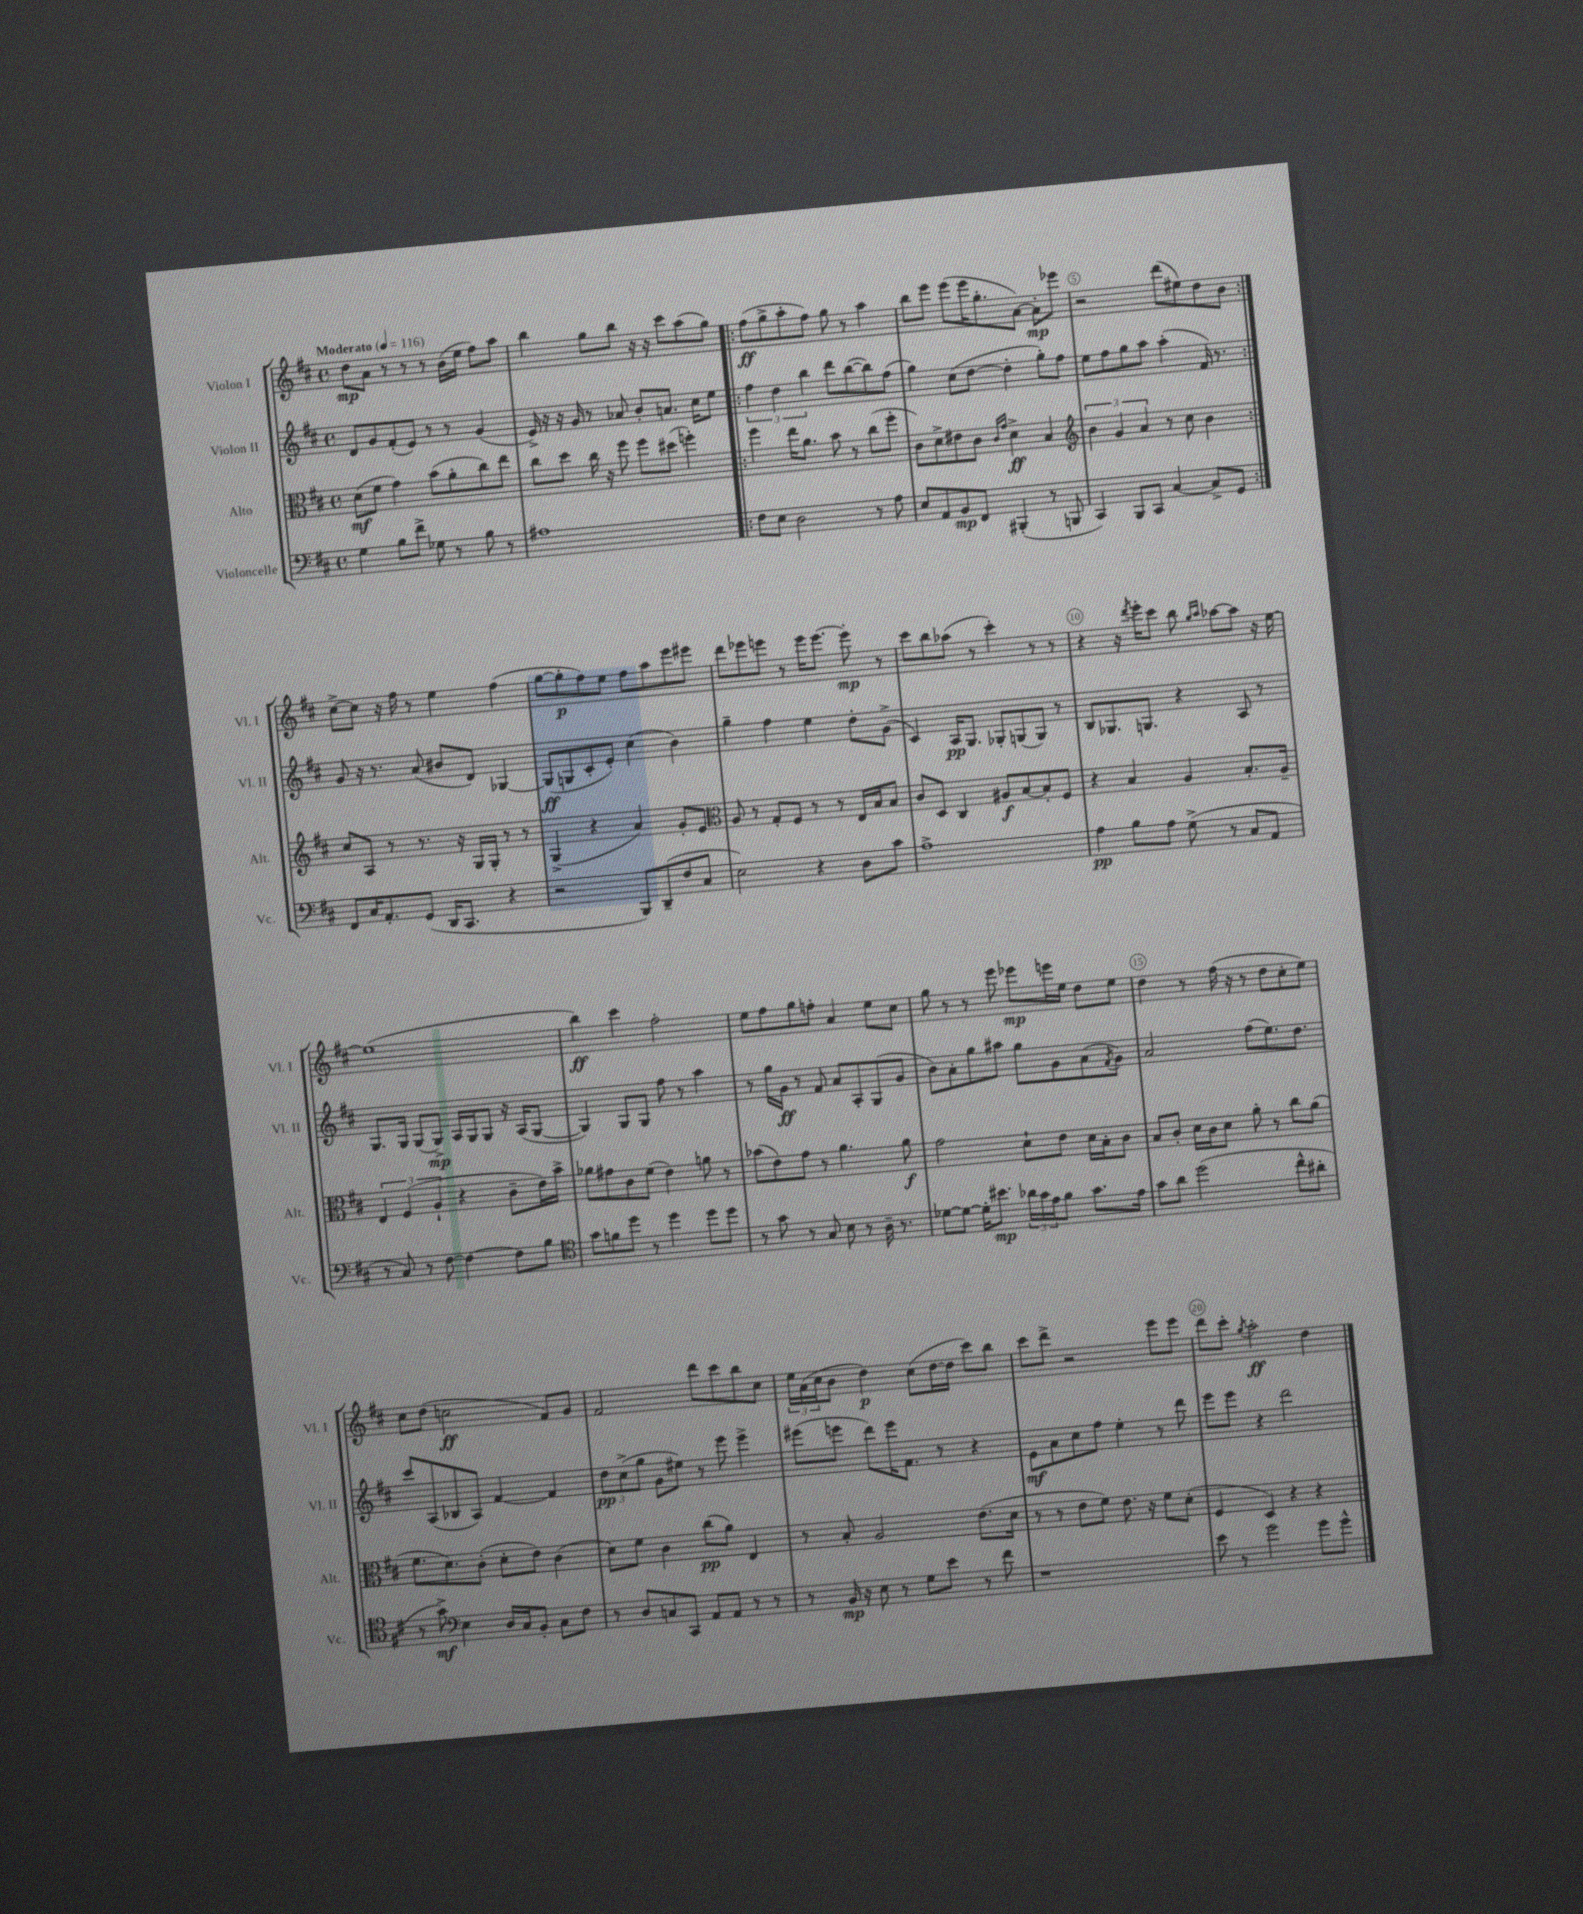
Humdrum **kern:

**kern	**dynam	**kern	**dynam	**kern	**dynam	**kern	**dynam
*part4	*part4	*part3	*part3	*part2	*part2	*part1	*part1
*staff4	*staff4	*staff3	*staff3	*staff2	*staff2	*staff1	*staff1
*I"Violoncelle	*	*I"Alto	*	*I"Violon II	*	*I"Violon I	*
*I'Vc.	*	*I'Alt.	*	*I'Vl. II	*	*I'Vl. I	*
*clefF4	*	*clefC3	*	*clefG2	*	*clefG2	*
*k[f#c#]	*	*k[f#c#]	*	*k[f#c#]	*	*k[f#c#]	*
*M4/4	*	*M4/4	*	*M4/4	*	*M4/4	*
*met(c)	*	*met(c)	*	*met(c)	*	*met(c)	*
*MM116	*	*MM116	*	*MM116	*	*MM116	*
=1	=1	=1	=1	=1	=1	=1	=1
!	!	!	!	!	!	!LO:TX:a:B:t=Moderato	!
4G\	.	(8d\L	mf	8d/L	.	8dd\L	mp
.	.	8f#\J	.	8g/	.	8a\J	.
8B\L	.	4g\)	.	(8f#'/	.	8r	.
8f#^\J	.	.	.	8e/J)	.	8r	.
8G-X\	.	(8b\L	.	8r	.	8r	.
8r	.	8a'\	.	8r	.	(16b\LL	.
.	.	.	.	.	.	16ee\JJ	.
8B\	.	8cc#\)	.	(4g/	.	8ff#\L)	.
8r	.	8ee\J	.	.	.	8aa\J	.
=2	=2	=2	=2	=2	=2	=2	=2
1A#X	.	8cc#\L	.	16e^/)	.	4bb\	.
.	.	.	.	16r	.	.	.
.	.	8dd\J	.	16r	.	.	.
.	.	.	.	16g/	.	.	.
.	.	16cc#\	.	8r	.	8gg\L	.
.	.	16r	.	.	.	.	.
.	.	8ff#\	.	8a-X/	.	8bb\J	.
.	.	8ff#\L	.	8b'/L	.	16r	.
.	.	.	.	.	.	16r	.
.	.	(8dd#X\J	.	8.an/J	.	8ccc#\L	.
.	.	4ffn'\)	.	.	.	(8aa\	.
.	.	.	.	16cc#\KL	.	.	.
.	.	.	.	8ee\J	.	8gg\J)	.
=3!|:	=3!|:	=3!|:	=3!|:	=3!|:	=3!|:	=3!|:	=3!|:
8F#\L	.	4ff#\	.	6ff#\	.	(8ff#\L	ff
8E\J	.	.	.	.	.	8gg^\	.
.	.	.	.	6dd\	.	.	.
2D\	.	16ee\KL	.	.	.	8aa'\	.
.	.	8.a\J	.	.	.	.	.
.	.	.	.	6bb\	.	.	.
.	.	.	.	.	.	8ff#\J)	.
.	.	8b\	.	8ddd\L	.	8gg\	.
.	.	8r	.	([8bb\	.	8r	.
8r	.	(8cc#\L	.	8bb\])	.	4aa\	.
8A\	.	8ff#'\J	.	(8ff#\J	.	.	.
=4	=4	=4	=4	=4	=4	=4	=4
8E/L	.	8c#\L)	.	4gg\)	.	8bb\L	.
8AA/	.	8d^\	.	.	.	8eee\J	.
8BB/	mp	8e#X\	.	(8cc#\L	.	(8eee\L	.
8FF#/J	.	8c#\J	.	[8dd\J	.	16eee\K	.
.	.	.	.	.	.	8.gg'\	.
.	.	16qqc#/LL	.	.	.	.	.
.	.	16qqg/JJ	.	.	.	.	.
(4BBB#X'/	.	4d^\	ff	4dd'\]	.	.	.
.	.	.	.	.	.	[8a\J)	.
8r	.	4B/	.	8gg'\L)	.	8a'\L]	mp
8BBBn/	.	.	.	8ff#\J	.	8eee-X\J	.
=5	=5	=5	=5	=5	=5	=5	=5
*	*	*clefG2	*	*	*	*	*
4CC#/)	.	6b\	.	8ee\L	.	2r	.
.	.	.	.	8ff#\	.	.	.
.	.	6g/	.	.	.	.	.
8BBB/L	.	.	.	8gg\	.	.	.
.	.	6a/	.	.	.	.	.
8CC#/J	.	.	.	8aa\J	.	.	.
[4C#/	.	8r	.	(4aa'\	.	(8ddd\L	.
.	.	8cc#\	.	.	.	8ee#X\)	.
8C#^/L]	.	4b\	.	16f#/)	.	8dd\	.
.	.	.	.	8.r	.	.	.
8GG/J	.	.	.	.	.	8b\J	.
!!LO:LB:g=z
=6:|!	=6:|!	=6:|!	=6:|!	=6:|!	=6:|!	=6:|!	=6:|!
8FF#/L	.	8cc#/L	.	8g/	.	[8cc#^\L	.
16C#/K	.	8A/J	.	16r	.	8cc#\J]	.
8.AA'/	.	.	.	8.r	.	.	.
.	.	8r	.	.	.	16r	.
.	.	.	.	.	.	16ff#\	.
(8GG/J	.	8.r	.	(8a/	.	8r	.
16DD/KL	.	.	.	8b#X/L	.	4ee\	.
8.CC#/J	.	16r	.	.	.	.	.
.	.	16G/LL	.	8d/J)	.	.	.
.	.	16G'/JJ	.	.	.	.	.
4r	.	8r	.	[4G-X/	.	(4ff#\	.
.	.	8r	.	.	.	.	.
=7	=7	=7	=7	=7	=7	=7	=7
2r	.	(4G^/	.	(8G-/L]	ff	[8gg\L	.
.	.	.	.	8Gn/	.	8gg'\]	p
.	.	4r	.	8c#'/	.	8ff#\)	.
.	.	.	.	8e'/J)	.	8ee\J	.
8BBB/L)	.	4a/)	.	(4cc#\	.	8ff#\L	.
(8DD~/	.	.	.	.	.	8aa\	.
8F#/	.	8g'/L	.	4b\)	.	8eee\	.
8C#/J	.	8e/J	.	.	.	8eee#X\J	.
=8	=8	=8	=8	=8	=8	=8	=8
*	*	*clefC3	*	*	*	*	*
2E\)	.	8A/	.	4gg~\	.	8ddd\L	.
.	.	8r	.	.	.	8eee-X\	.
.	.	8G'/L	.	4ff#\	.	8eeen\J	.
.	.	8F#/J	.	.	.	8r	.
4r	.	8r	.	4ee\	.	16eee\KL	.
.	.	.	.	.	.	[8.eee\J	.
.	.	8r	.	.	.	.	.
8D\L	.	16E/LL	.	8dd'\L	.	8eee'\]	mp
.	.	16B/J	.	.	.	.	.
8c#\J	.	8B/J	.	(8g^\J	.	8r	.
=9	=9	=9	=9	=9	=9	=9	=9
1A^	.	8c#/L	.	4c#/)	.	8ccc#\L	.
.	.	8D/J	.	.	.	8bb\	.
.	.	4C#/	.	16A/KL	pp	(8aa-X\J	.
.	.	.	.	8.G/J	.	.	.
.	.	.	.	.	.	8r	.
.	.	8A#X/L	f	8G-X'/L	.	4ccc#'\)	.
.	.	[8B/	.	(8Gn/	.	.	.
.	.	8B'/]	.	8G/J)	.	8r	.
.	.	8F#/J	.	8r	.	8r	.
=10	=10	=10	=10	=10	=10	=10	=10
4A\	pp	4r	.	8B/L	.	4r	.
.	.	.	.	8.G-X/	.	.	.
8B\L	.	4B/	.	.	.	16r	.
.	.	.	.	.	.	8qddd/	.
.	.	.	.	8.Gn/J	.	16eee'\KL	.
8A\J	.	.	.	.	.	8ccc#\J	.
(8G^\	.	4A/	.	4r	.	8bb\	.
.	.	.	.	.	.	16qqgg/LL	.
.	.	.	.	.	.	16qqaa/JJ	.
8r	.	.	.	.	.	[8aa-X\L	.
8C#/L	.	8.B'/L	.	8A/	.	8aa-\J]	.
8AA/J	.	.	.	8r	.	16r	.
.	.	16A~/Jk	.	.	.	[16ee\	.
!!LO:LB:g=z
=11	=11	=11	=11	=11	=11	=11	=11
8r	.	6E/	.	8.G/L	.	(1ee]	.
8C#/)	.	.	.	.	.	.	.
.	.	(6F#/	.	.	.	.	.
.	.	.	.	16G/Jk	.	.	.
8r	.	.	.	(8G/L	.	.	.
.	.	6A`/	.	.	.	.	.
[8F#\	.	.	.	8G^/J)	mp	.	.
4F#\_	.	4r	.	16A/LL	.	.	.
.	.	.	.	16G/J	.	.	.
.	.	.	.	8G/J	.	.	.
8F#\L]	.	8c#~\L	.	16r	.	.	.
.	.	.	.	(16A/KL	.	.	.
8B\J	.	16e\L)	.	[8G/J	.	.	.
.	.	16b^\JJ	.	.	.	.	.
=12	=12	=12	=12	=12	=12	=12	=12
*clefC4	*	*	*	*	*	*	*
8g\L	.	8a-X\L	.	4G/])	.	4bb\)	ff
8fn\	.	8g#X\	.	.	.	.	.
8dd\J	.	8c#\	.	8G/L	.	4ccc#\	.
8r	.	(8f#\J	.	8G/J	.	.	.
4dd\	.	4e\)	.	8ff#\	.	2ff#'\	.
.	.	.	.	8r	.	.	.
8dd\L	.	8an\	.	4aa\	.	.	.
8dd\J	.	8r	.	.	.	.	.
=13	=13	=13	=13	=13	=13	=13	=13
8r	.	(8b-X\L	.	8r	.	8ee\L	.
8g\	.	8e\)	.	16gg\LL	.	8ff#\	.
.	.	.	.	16g\JJ	ff	.	.
8r	.	8g\J	.	8r	.	8gg\	.
8G/	.	8r	.	8f#/	.	8ffn'\J	.
8B\	.	4.a\	.	8a/L	.	4a/	.
8r	.	.	.	8A'/	.	.	.
16A~\	.	.	.	(8G/	.	8ee\L	.
8.r	.	.	.	.	.	.	.
.	.	8a\	f	8g/J	.	8cc#\J	.
=14	=14	=14	=14	=14	=14	=14	=14
[8d-X\L	.	2g\	.	8b\L)	.	8gg\	.
8d-\J_	.	.	.	8a'\	.	8r	.
16d-'\KL]	.	.	.	8gg\	.	8r	.
8.b#X\J	mp	.	.	.	.	.	.
.	.	.	.	8aa#X\J	.	8eee\	.
24a-X\LL	.	8d`\L	.	8gg\L	.	8eee-X\L	mp
24g\	.	.	.	.	.	.	.
24e\J	.	.	.	.	.	.	.
8f#\J	.	8e\J	.	8g\	.	16eeen\L	.
.	.	.	.	.	.	16ee\JJ	.
8.g\L	.	16d\LL	.	(8a\	.	8dd\L	.
.	.	16B'\J	.	.	.	.	.
.	.	.	.	8qf#/	.	.	.
.	.	8c#\J	.	8g\J)	.	8ee\J	.
16e\Jk	.	.	.	.	.	.	.
=15	=15	=15	=15	=15	=15	=15	=15
8g\L	.	8B/L	.	2a/	.	4dd\	.
8a\J	.	8c#'/J	.	.	.	.	.
(2dd\	.	16d\LL	.	.	.	8r	.
.	.	16c#\J	.	.	.	.	.
.	.	8d\J	.	.	.	(16ff#\	.
.	.	.	.	.	.	16r	.
.	.	8a'\	.	(8ff#\L	.	8r	.
.	.	8r	.	8.ee\)	.	8dd\L	.
8cc#^^\L	.	8cc#\L	.	.	.	8cc#'\	.
.	.	.	.	8.dd\J	.	.	.
8a#X'\J	.	(8a\J	.	.	.	8ee\J)	.
!!LO:LB:g=z
=16	=16	=16	=16	=16	=16	=16	=16
8r	.	8.f#\L	.	8ccc#/L	.	8cc#\L	.
8g^\)	mf	.	.	(8A/	.	(8dd\J	.
.	.	8.d\)	.	.	.	.	.
*clefF4	*	*	*	*	*	*	*
4E\	.	.	.	8B-X/	.	2ccn\	ff
.	.	(8c#'\J	.	8A/J)	.	.	.
16D/LL	.	8d'\L	.	[4f#/	.	.	.
16C#/J	.	.	.	.	.	.	.
8BB'/J	.	8e\J)	.	.	.	.	.
8C#\L	.	(4c#\	.	4f#/]	.	8f#/L)	.
8F#\J	.	.	.	.	.	8g/J	.
=17	=17	=17	=17	=17	=17	=17	=17
8r	.	8d\L)	.	12dd\L	pp	2f#/	.
.	.	.	.	(12cc#^\	.	.	.
8D/L	.	8f#\J	.	.	.	.	.
.	.	.	.	12gg\J	.	.	.
8Cn/	.	4c#\	.	8g\L	.	.	.
8CC#/J	.	.	.	8ee#X\J)	.	.	.
8AA/L	.	(8cc#\L	pp	8r	.	8ddd\L	.
8AA/J	.	8a\J)	.	8eee\	.	8ccc#\	.
8r	.	4E/	.	4eee^\	.	8bb\	.
8r	.	.	.	.	.	8cc#\J	.
=18	=18	=18	=18	=18	=18	=18	=18
8r	.	8r	.	(8eee#X\L	.	24ee\LL	.
.	.	.	.	.	.	(24a\	.
.	.	.	.	.	.	24cc#\J	.
16BB/	mp	8B'/	.	8eeen\J	.	8b\J	.
16r	.	.	.	.	.	.	.
8E\	.	2A/	.	8ddd\L)	.	4dd\)	p
8r	.	.	.	16eee\K	.	.	.
.	.	.	.	8.f#\J	.	.	.
8G\L	.	.	.	.	.	(8cc#\L	.
8e\J	.	.	.	8r	.	[16dd\L	.
.	.	.	.	.	.	16dd\JJ]	.
8r	.	(8.e\L	.	4r	.	8ccc#\L)	.
8f#\	.	.	.	.	.	8bb\J	.
.	.	16d\Jk	.	.	.	.	.
=19	=19	=19	=19	=19	=19	=19	=19
1r	.	8r	.	8e\L	mf	8ccc#\L	.
.	.	8r	.	8a\	.	8ddd^\J	.
.	.	8e\L	.	8cc#\	.	2r	.
.	.	8f#\J)	.	8ff#\J	.	.	.
.	.	8.e\	.	4ee'\	.	.	.
.	.	16r	.	.	.	.	.
.	.	8f#\L	.	8r	.	8eee\L	.
.	.	(8d'\J	.	8ddd\	.	8eee\J	.
=20	=20	=20	=20	=20	=20	=20	=20
8e\	.	4F#/	.	8eee\L	.	8ddd\L	.
8r	.	.	.	8eee\J	.	8ccc#'\J	.
.	.	.	.	.	.	8qgg/	.
2g\	.	4D/)	.	4r	.	2aa'\	ff
.	.	4r	.	2ddd\	.	.	.
8g\L	.	4r	.	.	.	4dd\	.
8g^^\J	.	.	.	.	.	.	.
==	==	==	==	==	==	==	==
*-	*-	*-	*-	*-	*-	*-	*-
